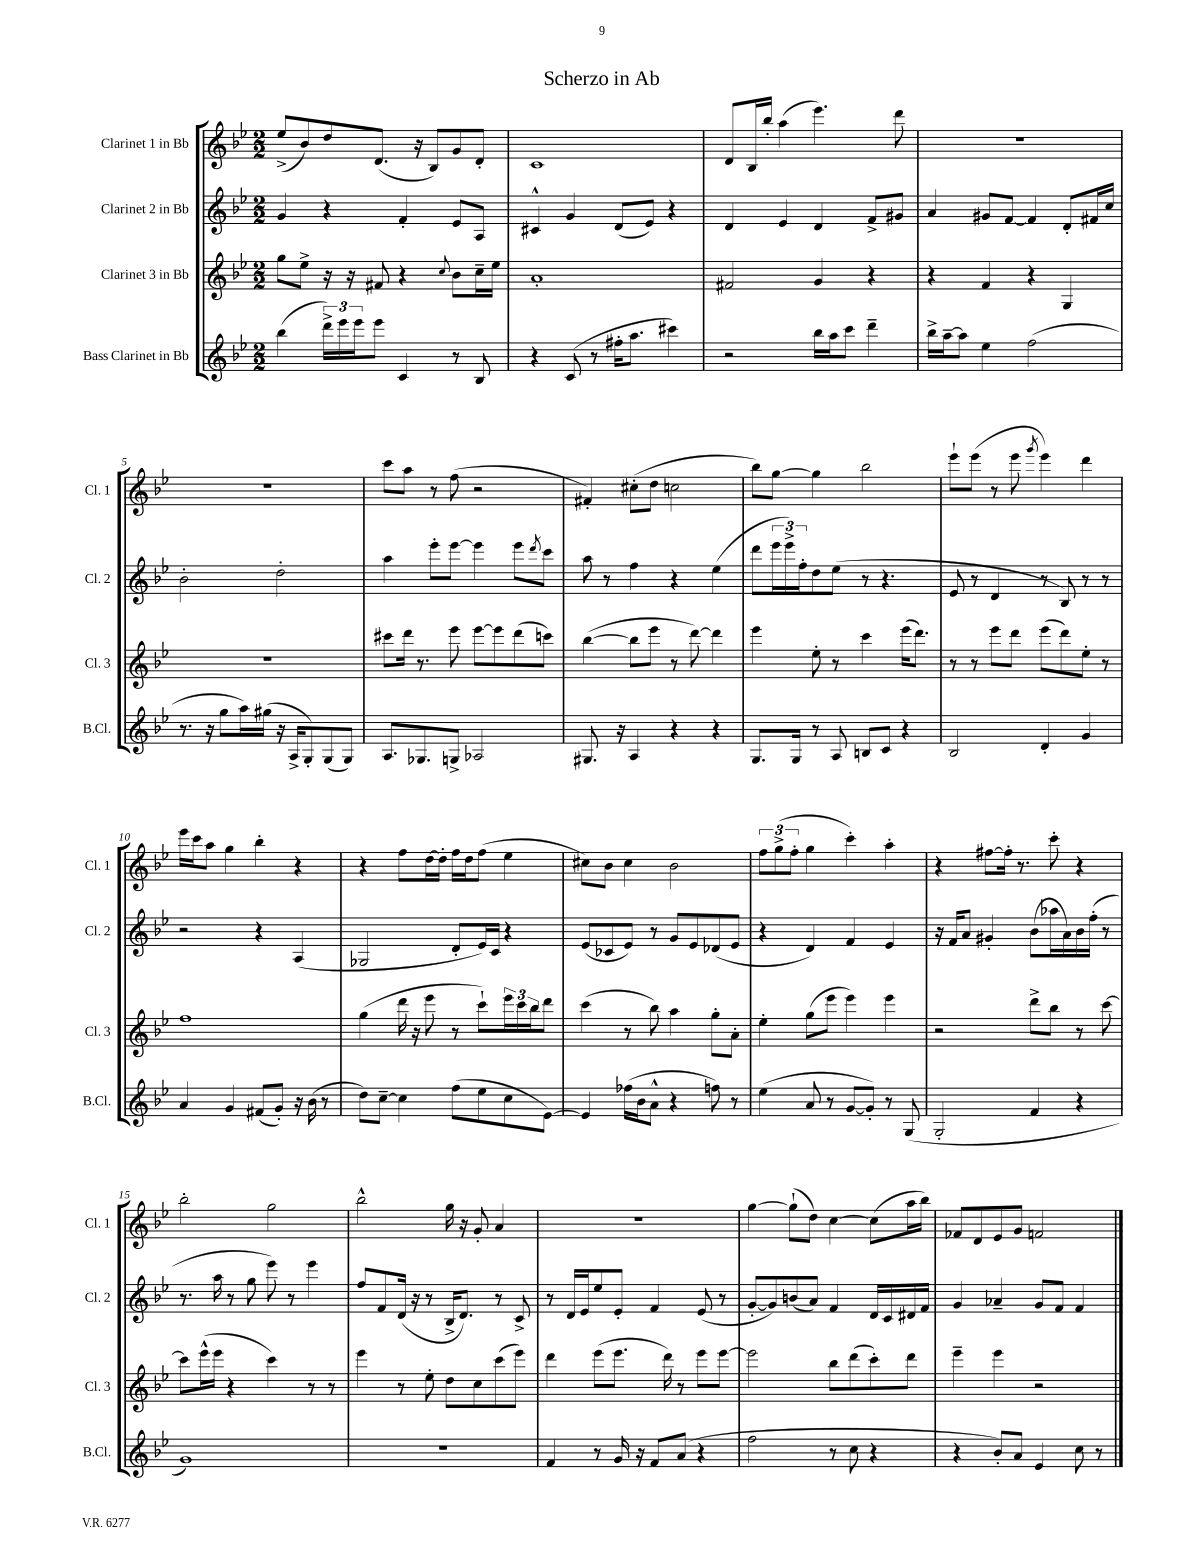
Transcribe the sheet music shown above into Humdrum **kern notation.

**kern	**kern	**kern	**kern
*staff4	*staff3	*staff2	*staff1
*clefG2	*clefG2	*clefG2	*clefG2
*k[b-e-]	*k[b-e-]	*k[b-e-]	*k[b-e-]
*M2/2	*M2/2	*M2/2	*M2/2
(4bb-\	8gg\L	4g/	(8ee-^/L
.	8ee-^\J	.	8b-/)
24ddd^\LL)	16r	4r	8dd/
24eee-\	.	.	.
.	16r	.	.
24eee-\J	.	.	.
8eee-\J	8f#/	.	(8.d/J
4c/	4r	4f'/	.
.	.	.	16r
.	.	.	8B-/L)
.	8qqcc/	.	.
8r	8b-\L	8e-/L	8g/
8B-/	16cc~\L	8A/J	8d'/J
.	16ee-\JJ	.	.
=	=	=	=
4r	1a'	4c#^^/	1c
(8c/	.	4g/	.
8r	.	.	.
16ff#'\LK	.	(8d/L	.
8.aa\J	.	.	.
.	.	8e-/J)	.
4ccc#\)	.	4r	.
=	=	=	=
2r	2f#/	4d/	8d/L
.	.	.	16B-/L
.	.	.	16bb-'/JJ
.	.	4e-/	(4aa\
16bb-\LL	4g/	4d/	4.eee-\)
16aa\J	.	.	.
8ccc\J	.	.	.
4ddd~\	4r	8f^/L	.
.	.	8g#/J	8ddd\
=	=	=	=
16bb-^\LL	4r	4a/	1r
[16aa~\J	.	.	.
8aa\]J	.	.	.
4ee-\	4f/	8g#/L	.
.	.	[8f/J	.
(2ff\	4r	4f/]	.
.	4G/	8d'/L	.
.	.	16f#/L	.
.	.	16cc/JJ	.
=	=	=	=
8.r	1r	2b-'\	1r
16r	.	.	.
8gg\L	.	.	.
16aa\L)	.	.	.
(16gg#\JJ	.	.	.
16r	.	2dd'\	.
16A^/LK	.	.	.
8G'/)	.	.	.
(8G/	.	.	.
8G/J)	.	.	.
=	=	=	=
8.A/L	8ccc#\L	4aa\	8ccc\L
.	16ddd\Jk	.	8aa\J
8.G-/	8.r	.	.
.	.	8eee-'\L	8r
8G^/J	8eee-\	[8eee-\J	(8ff\
2A-/	[8eee-\L	4eee-\]	2r
.	8eee-\]	.	.
.	(8ddd\	8eee-\L	.
.	.	8qddd/	.
.	8ccc\J)	8ccc\J	.
=	=	=	=
8.G#/	([4bb-\	8aa\	4f#'/)
.	.	8r	.
16r	.	.	.
4A/	8bb-\]L	4ff\	(8cc#'\L
.	8eee-\J	.	8dd\J
4r	8r	4r	2cc\
.	[8ddd\)	.	.
4r	4ddd\]	(4ee-\	.
=	=	=	=
8.G/L	4eee-\	8ddd\L	8bb-\L)
.	.	24eee-\L	[8gg\J
.	.	24eee-^\)	.
16G/Jk	.	.	.
.	.	24ff'\J	.
8r	8ee-'\	8dd\	4gg\]
8A/	8r	(8ee-\J	.
8B/L	4ccc\	8r	2bb-\
8c/J	.	4.r	.
4r	(16eee-\LK	.	.
.	8.ddd\J)	.	.
=	=	=	=
2B-/	8r	8e-/	8eee-`\L
.	8r	8r	(8eee-\J
.	8eee-\L	4d/	8r
.	8ddd\J	.	8eee-\
.	.	.	8qggg/
4d'/	(8eee-\L	8r	4eee-\)
.	8ddd\)	8B-/)	.
4g/	8ee-'\J	8r	4ddd\
.	8r	8r	.
=	=	=	=
4a/	1ff	2r	16eee-\LL
.	.	.	16ccc\J
.	.	.	8aa\J
4g/	.	.	4gg\
(8f#/L	.	4r	4bb-'\
8g'/J)	.	.	.
16r	.	(4A/	4r
(16b-\	.	.	.
8r	.	.	.
=	=	=	=
8dd\L)	(4gg\	2G-/	4r
[8cc~\J	.	.	.
4cc\]	16ddd\	.	8ff\L
.	16r	.	.
.	8eee-\	.	[16dd\L
.	.	.	16dd'\]JJ
(8ff\L	8r	8d'/L	16ff\LL
.	.	.	16dd\J
8ee-\	8ccc`\L)	16e-/L)	(8ff\J
.	.	16c/JJ	.
8cc\	24eee-\L	4r	4ee-\
.	24ccc\	.	.
.	24bb-\J	.	.
[8e-\J)	8ddd\J	.	.
=	=	=	=
4e-/]	(4ccc\	(8e-/L	8cc#\L)
.	.	8c-/	8b-\J
(16ff-\LL	8r	8e-/J)	4cc#\
16b-\J	.	.	.
8a^^\J	8bb-\)	8r	.
4r	4aa\	8g/L	2b-\
.	.	8e-/	.
8ff\)	8gg'\L	(8d-/	.
8r	8a'\J	8e-/J	.
=	=	=	=
(4ee-\	4ee-'\	4r	12ff\L
.	.	.	(12gg^\
.	.	.	12ff'\J
8a/	(8gg\L	4d/)	4gg\
8r	8eee-\J	.	.
[8g/L	4eee-\)	4f/	4ccc'\)
8g'/]J)	.	.	.
8r	4eee-\	4e-/	4aa'\
(8G/	.	.	.
=	=	=	=
2G'/	2r	16r	4r
.	.	16f/LK	.
.	.	8a/J	.
.	.	4g#'/	[8ff#\L
.	.	.	16ff#'\]Jk
.	.	.	8.r
4f/	8ddd^\L	(8b-\L	.
.	8bb-\J	16aa-\L	8ccc'\
.	.	16a\)	.
4r	8r	16b-\	4r
.	.	(16ff'\JJ	.
.	[8ccc\	8r	.
=	=	=	=
1g)	8ccc\]L	8.r	2bb-'\
.	(16eee-^^\L	.	.
.	16eee-\JJ	16aa\	.
.	4r	8r	.
.	.	8gg\	.
.	4ccc\)	8eee-\)	2gg\
.	.	8r	.
.	8r	4eee-\	.
.	8r	.	.
=	=	=	=
1r	4eee-\	8ff/L	2bb-^^\
.	.	8f/	.
.	8r	(16d/Jk	.
.	.	16r	.
.	8ee-'\	8r	.
.	8dd\L	16B-^/LK	16gg\
.	.	8.d/J)	16r
.	8cc\	.	8g'/
.	(8ccc\	8r	4a/
.	8eee-\J)	8c^/	.
=	=	=	=
4f/	4ddd\	8r	1r
.	.	16d/LL	.
.	.	16e-/J	.
8r	(8eee-\L	8ee-/	.
16g/	8.eee-\J	8e-'/J	.
16r	.	.	.
8f/L	.	4f/	.
.	16ddd\)	.	.
(8a/J	8r	.	.
4r	8eee-\L	(8e-/	.
.	[8eee-\J	8r	.
=	=	=	=
2ff\	2eee-\]	[8g'/L	[4gg\
.	.	8g/])	.
.	.	(8b/	(8gg`\]L
.	.	8a/J)	8dd\J)
8r	8bb-\L	4f/	[4cc\
8cc\	(8ddd\	.	.
4r	8ccc'\)	16d/LL	(8cc\]L
.	.	16c/	.
.	8ddd\J	16d#/	16aa\L
.	.	16f/JJ	16bb-\JJ)
=	=	=	=
4r	4eee-~\	4g/	8f-/L
.	.	.	8d/
8b-'/L)	4eee-\	4a-~/	8e-/
8a/J	.	.	8g/J
4e-/	2r	8g/L	2f/
.	.	8f/J	.
8cc\	.	4f/	.
8r	.	.	.
==	==	==	==
*-	*-	*-	*-
